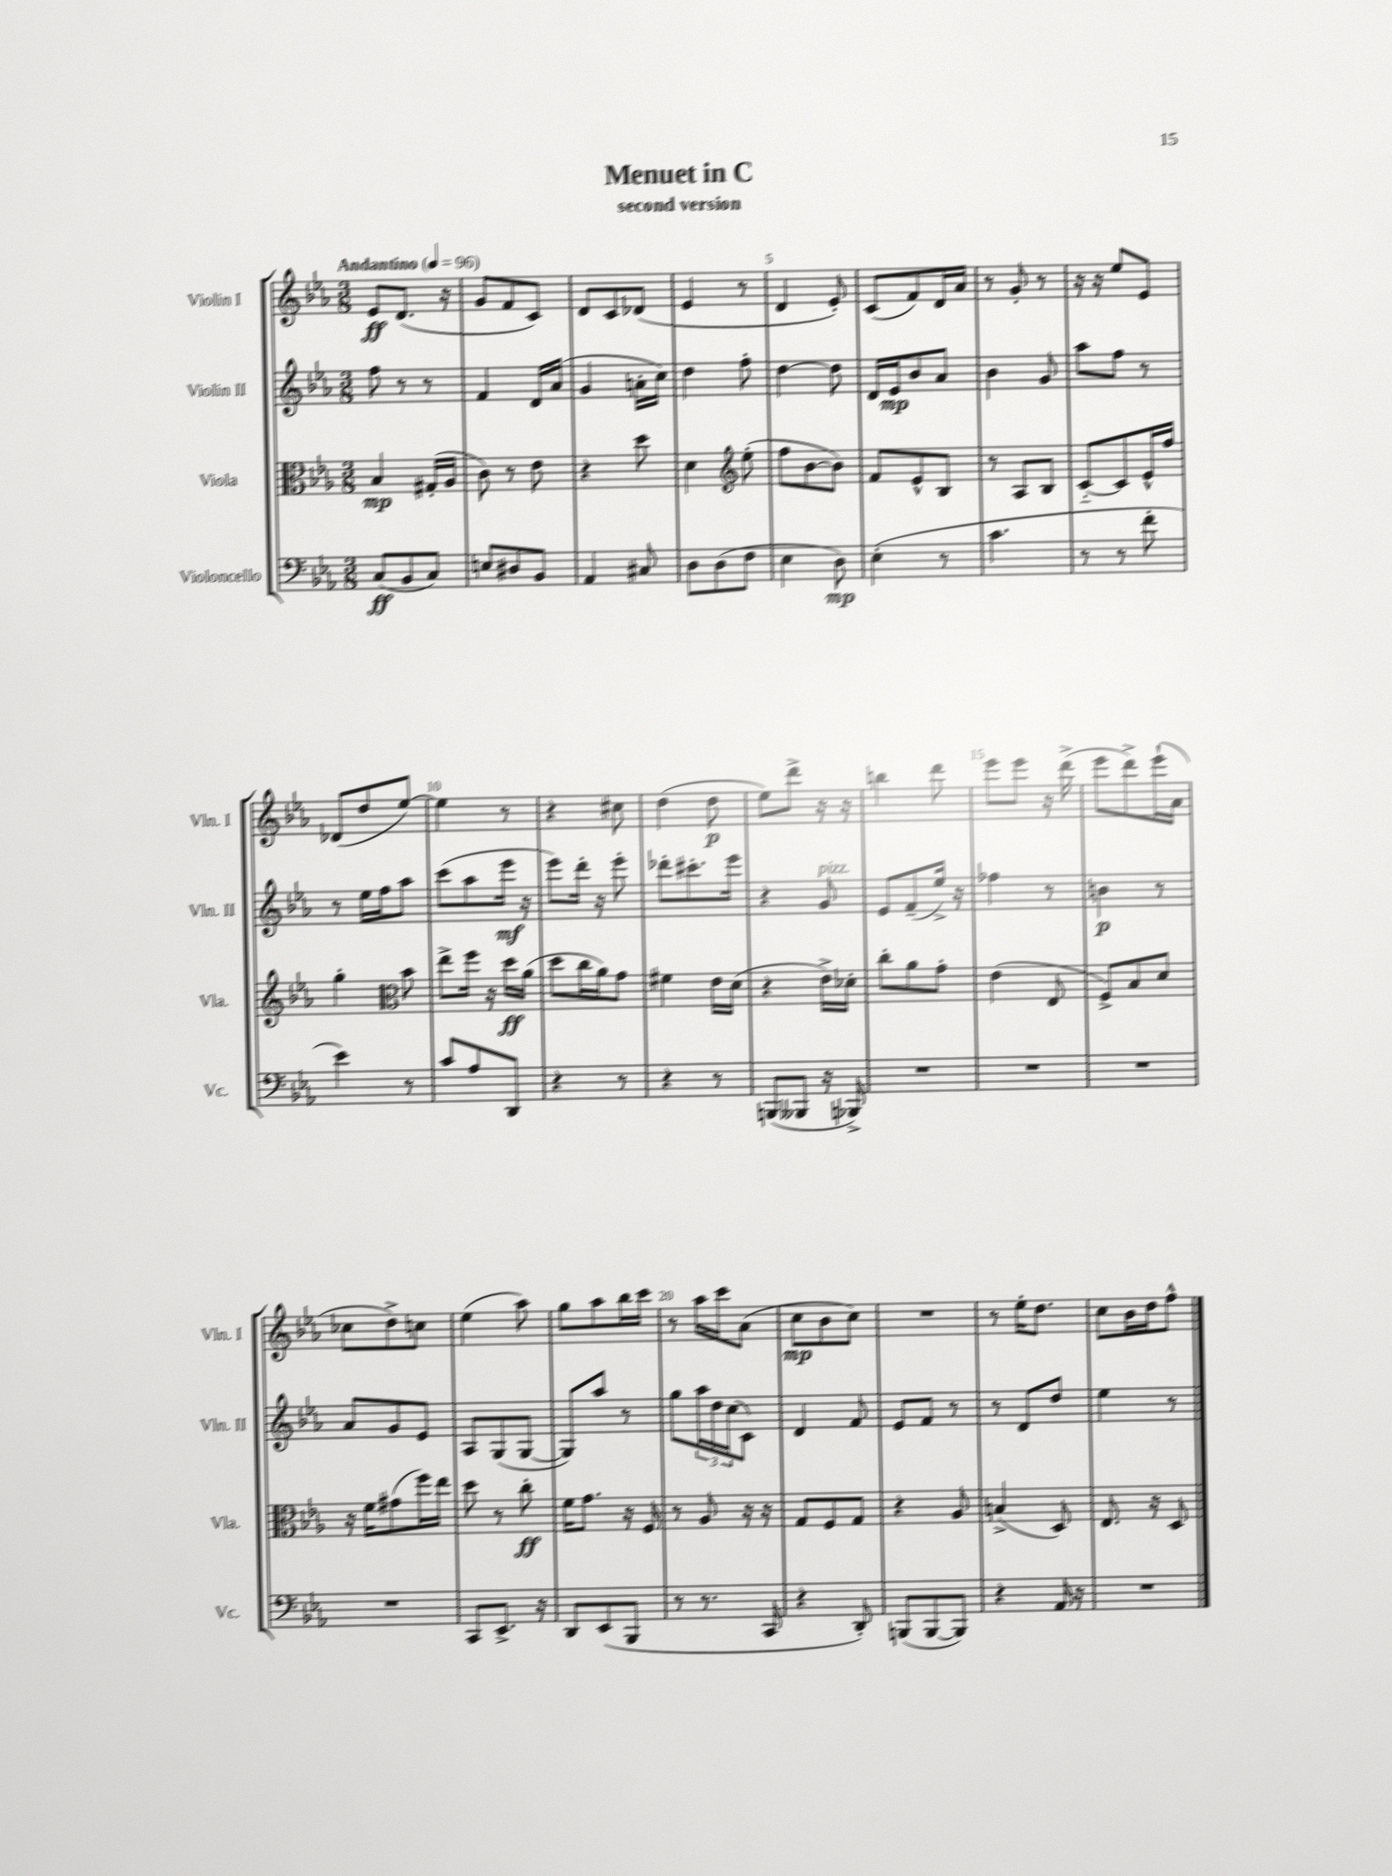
\header { title = "Menuet in C" subtitle = "second version" }
<<
\new StaffGroup <<
\new Staff = "s0" \with { instrumentName = "Violin I" shortInstrumentName = "Vln. I" } {
    \clef treble \key ees \major \numericTimeSignature \time 3/8 \tempo "Andantino" 4 = 96
    ees'8\ff d'8.( r16 |
    g'8 f'8 c'8) |
    d'8 c'8 des'8( |
    ees'4 r8 |
    d'4 ees'8-.) |
    c'8( f'8) d'16 aes'16 |
    r8 g'8-. r8 |
    r16 r16 ees''8 ees'8 |
    des'8( d''8 ees''8~) |
    ees''4 r8 |
    r4 cis''8 |
    d''4( d''8\p |
    ees''8) d'''8-> r16 r16 |
    b''4 d'''8 |
    ees'''8 ees'''8 r16 d'''16->( |
    ees'''8 d'''8->) ees'''16-!( aes'16 |
    ces''8 d''8->) c''8 |
    ees''4( aes''8) |
    g''8 aes''8 bes''16 c'''16 |
    r8 aes''16 c'''16 aes'8( |
    c''8\mp bes'8 c''8) |
    R4. |
    r8 ees''16-. d''8. |
    c''8 bes'16 d''16 f''8-^ \bar "|." |
}
\new Staff = "s1" \with { instrumentName = "Violin II" shortInstrumentName = "Vln. II" } {
    \clef treble \key ees \major \numericTimeSignature \time 3/8
    f''8 r8 r8 |
    f'4 d'16 aes'16( |
    g'4 a'16-. c''16) |
    d''4 f''8-. |
    d''4~ d''8 |
    d'16 ees'16\mp bes'8 aes'8 |
    bes'4 g'8 |
    aes''8 f''8 r8 |
    r8 ees''16 f''16 aes''8 |
    c'''8( aes''8 ees'''16\mf r16 |
    ees'''8) d'''16-. r16 ees'''8-. |
    des'''8-. cis'''8.-. ees'''16 |
    r4 g'8^\markup { \italic "pizz." } |
    ees'8 f'8--( ees''16->) r16 |
    fes''4 r8 |
    b'4\p r8 |
    aes'8 g'8 ees'8 |
    aes8 g8( g8~ |
    g8) aes''8 r8 |
    g''8 \tuplet 3/2 { aes''16 d''16 c''16( } c'8) |
    d'4 f'8 |
    ees'8 f'8 r8 |
    r8 d'8 d''8 |
    ees''4 r8 \bar "|." |
}
\new Staff = "s2" \with { instrumentName = "Viola" shortInstrumentName = "Vla." } {
    \clef alto \key ees \major \numericTimeSignature \time 3/8
    bes4\mp gis16-.( aes16 |
    c'8) r8 ees'8 |
    r4 d''8 |
    d'4 \clef treble ees''8-.( |
    f''8 bes'8~ bes'8) |
    f'8 ees'8-^ bes8 |
    r8 aes8 bes8 |
    c'8~-_ c'8 ees'16-^ f''16 |
    g''4-. \clef alto bes'8 |
    ees''8-> f''16 r16 d''16\ff aes'16( |
    d''8 c''16 aes'16) g'8 |
    fis'4 ees'16 d'16( |
    r4 ees'16->) des'16-. |
    c''8-. aes'8 g'8-. |
    ees'4( ees8 |
    f8->) bes8 d'8 |
    r16 f'16 gis'8( f''16) ees''16 |
    d''8 r8 c''8-.\ff |
    f'16 g'8. r16 f16 |
    r8 aes8 r16 r16 |
    g8 f8 g8 |
    r4 aes8 |
    b4->( d8) |
    ees8. r16 d8 \bar "|." |
}
\new Staff = "s3" \with { instrumentName = "Violoncello" shortInstrumentName = "Vc." } {
    \clef bass \key ees \major \numericTimeSignature \time 3/8
    c8\ff( bes,8 c8) |
    e8 dis8 bes,8 |
    aes,4 cis8 |
    d8 d8( f8 |
    ees4 d8\mp) |
    ees4-.( r8 |
    c'4. |
    r8 r8 f'8-. |
    ees'4) r8 |
    c'8 aes8 d,8 |
    r4 r8 |
    r4 r8 |
    b,,8( beses,,8 r16 bes,,16->) |
    R4. |
    R4. |
    R4. |
    R4. |
    c,8 ees,8.-> r16 |
    d,8 ees,8( bes,,8 |
    r8 r8. c,16 |
    r4 d,8-.) |
    b,,8( b,,8~ b,,8) |
    r4 aes,16 r16 |
    R4. \bar "|." |
}
>>
>>
\layout { \context { \Score \override BarNumber.break-visibility = ##(#f #t #t) barNumberVisibility = #(every-nth-bar-number-visible 5) } }
